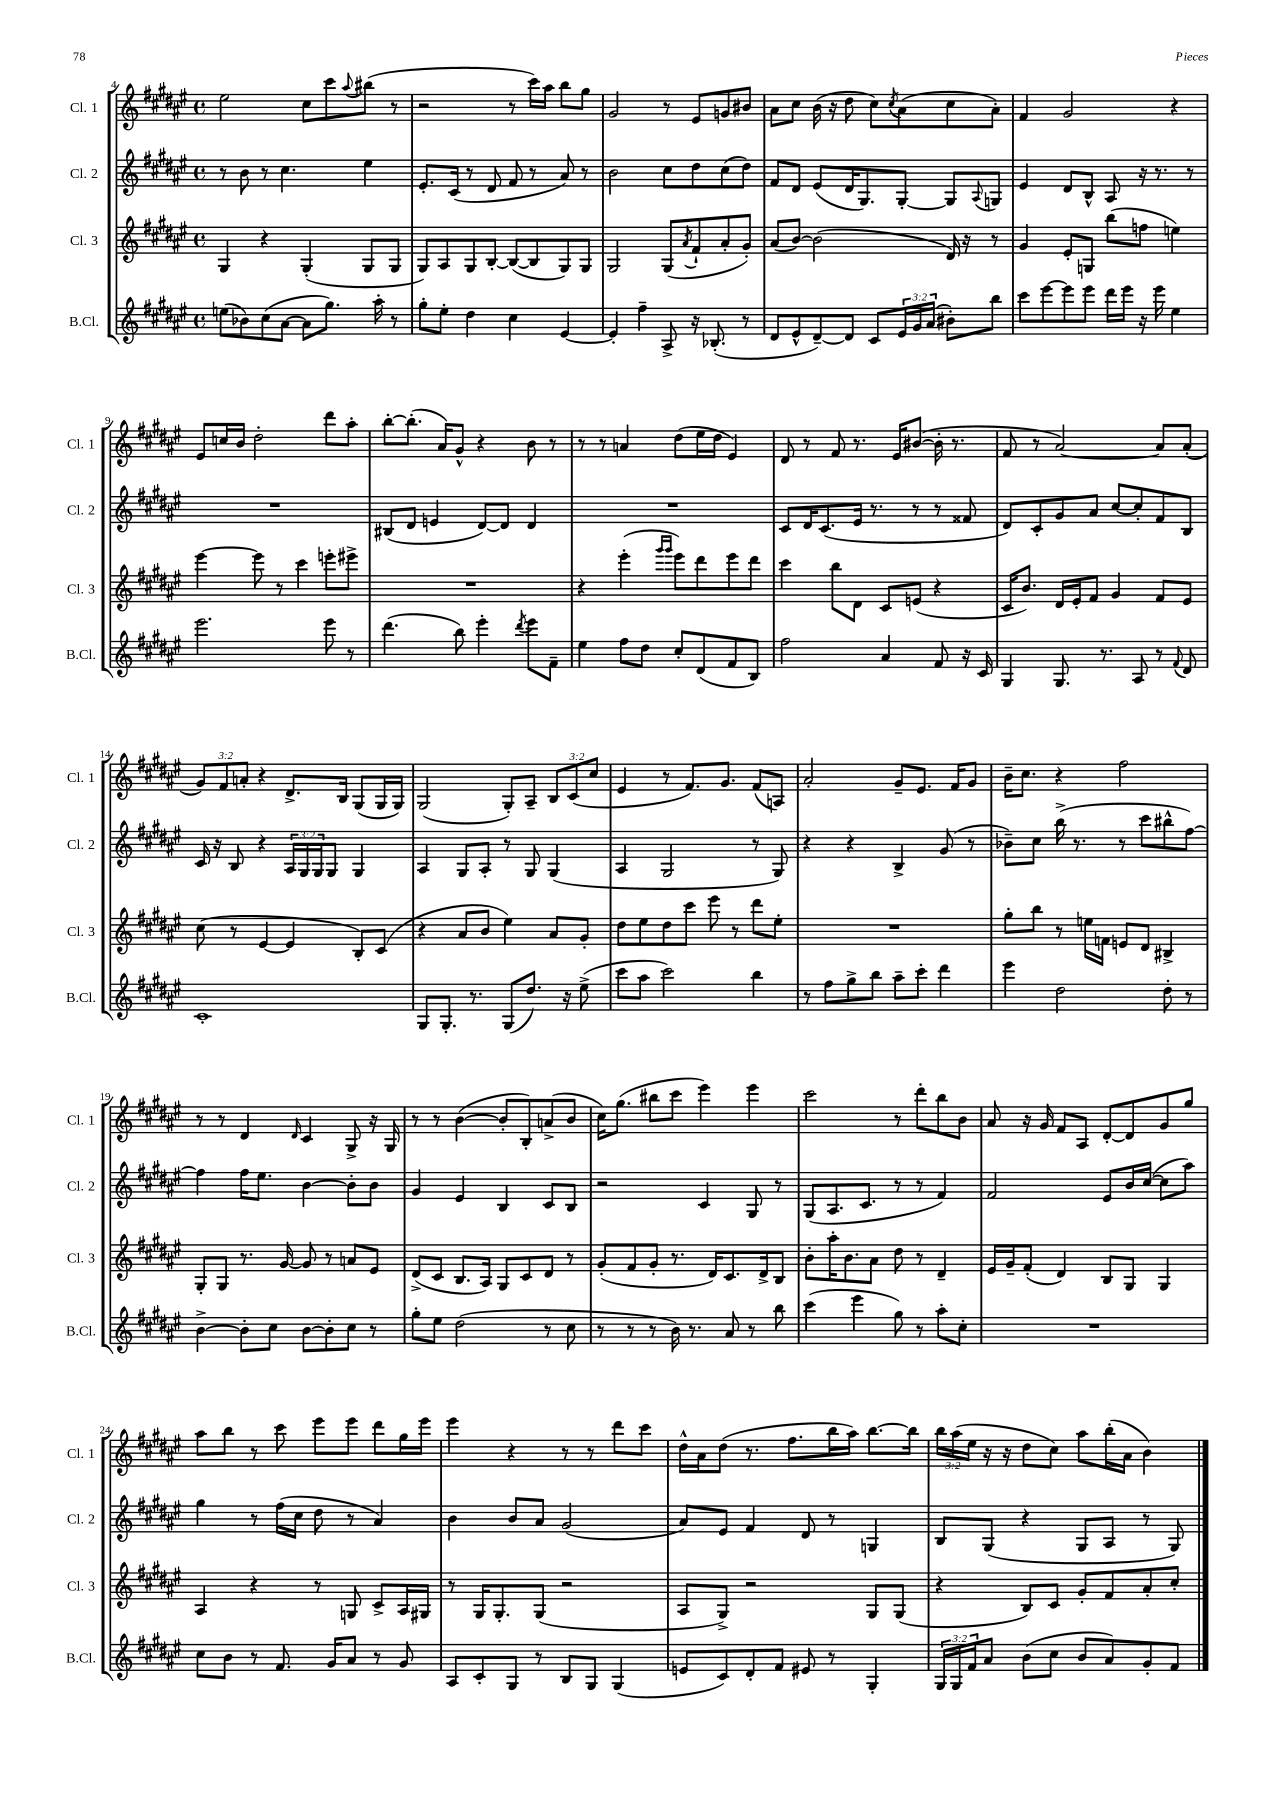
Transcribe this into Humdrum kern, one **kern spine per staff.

**kern	**kern	**kern	**kern
*staff4	*staff3	*staff2	*staff1
*clefG2	*clefG2	*clefG2	*clefG2
*k[f#c#g#d#a#e#]	*k[f#c#g#d#a#e#]	*k[f#c#g#d#a#e#]	*k[f#c#g#d#a#e#]
*M4/4	*M4/4	*M4/4	*M4/4
*met(c)	*met(c)	*met(c)	*met(c)
(8ee	4G#	8r	2ee#
8b-)	.	8b	.
(8cc#	4r	8r	.
[8a#	.	4.cc#	.
8a#]	(4G#'	.	8cc#
8.gg#)	.	.	8ccc#
.	.	.	8qqaa#
.	8G#	4ee#	(8bb#
16aa#'	.	.	.
8r	8G#	.	8r
=	=	=	=
8gg#'	8G#)	8.e#'	2r
8ee#'	8A#	.	.
.	.	(16c#	.
4dd#	8G#	8r	.
.	[8B'	8d#	.
4cc#	(8B_	8f#	8r
.	8B]	8r	16ccc#)
.	.	.	16aa#
[4e#	8G#)	8a#)	8bb
.	8G#	8r	8gg#
=	=	=	=
4e#']	2G#	2b	2g#
4ff#~	.	.	.
8A#^	(8G#	8cc#	8r
.	8qa#	.	.
16r	8f#`	8dd#	8e#
(8.B-'	.	.	.
.	8a#'	(8cc#	8g
8r	8g#')	8dd#)	8b#
=	=	=	=
8d#	(8a#	8f#	8a#
8e#^^	[8b)	8d#	8cc#
[8d#~)	(2b]	(8e#	(16b
.	.	.	16r
8d#]	.	16d#	8dd#
.	.	8.G#)	.
8c#	.	.	8cc#)
.	.	.	8qcc#
24e#	.	[8G#'	(8a#
24g#	.	.	.
(24a#	.	.	.
8b#')	16d#)	8G#]	8cc#
.	16r	.	.
.	.	8qqA#	.
8bb	8r	8G	8a#')
=	=	=	=
8ccc#	4g#	4e#	4f#
[8eee#	.	.	.
8eee#]	8e#'	8d#	2g#
8eee#	8G	8B^^	.
16ddd#	(8bb	8A#	.
16eee#	.	.	.
16r	8ff	16r	.
16eee#	.	8.r	.
4ee#	4ee)	.	4r
.	.	8r	.
=	=	=	=
2.eee#	[4eee#	1r	8e#
.	.	.	16cc
.	.	.	16b
.	8eee#]	.	2dd#'
.	8r	.	.
.	4ccc#	.	.
8eee#	8eee'	.	8ddd#
8r	8eee#^	.	8aa#'
=	=	=	=
(4.ddd#	1r	(8B#	[8bb'
.	.	8d#	(8.bb']
.	.	4e	.
.	.	.	16a#)
8bb)	.	.	8g#^^
4eee#'	.	[8d#)	4r
.	.	8d#]	.
8qddd#	.	.	.
8eee#	.	4d#	8b
8f#~	.	.	8r
=	=	=	=
4ee#	4r	1r	8r
.	.	.	8r
8ff#	(4eee#'	.	4a
8dd#	.	.	.
.	16qqggg#	.	.
.	16qqggg#	.	.
8cc#'	8eee#)	.	(8dd#
(8d#	8ddd#	.	16ee#
.	.	.	16dd#
8f#	8eee#	.	4e#)
8B)	8ddd#	.	.
=	=	=	=
2ff#	4ccc#	8c#	8d#
.	.	16d#	8r
.	.	(8.c#	.
.	8bb	.	8f#
.	8d#	16e#	8.r
.	.	8.r	.
4a#	8c#	.	.
.	.	.	16e#
.	(8e	8r	([8b#
8f#	4r	8r	16b#']
.	.	.	8.r
16r	.	8f##	.
16c#	.	.	.
=	=	=	=
4G#	16c#	8d#)	8f#
.	8.b)	.	.
.	.	8c#'	8r
8.G#	16d#	8g#	[2a#)
.	16e#'	.	.
.	8f#	8a#	.
8.r	.	.	.
.	4g#	[8cc#	.
8A#	.	8cc#']	.
8r	8f#	8f#	8a#]
8qqf#	.	.	.
8d#	8e#	8B	(8a#'
=	=	=	=
1c#'	(8cc#	16c#	12g#)
.	.	16r	.
.	.	.	12f#
.	8r	8B	.
.	.	.	12a'
.	[4e#	4r	4r
.	4e#]	24A#	8.d#^
.	.	24G#	.
.	.	24G#	.
.	.	8G#	.
.	.	.	16B
.	8B')	4G#	(8G#
.	(8c#	.	16G#
.	.	.	16G#)
=	=	=	=
8G#	4r	4A#	(2G#
8.G#'	.	.	.
.	8a#	8G#	.
8.r	.	.	.
.	8b	8A#'	.
(8G#	4ee#)	8r	8G#')
8.dd#)	.	8G#	8A#~
.	8a#	(4G#	12B
16r	.	.	.
.	.	.	(12c#
(8ee#^	8g#'	.	.
.	.	.	12cc#
=	=	=	=
8ccc#	8dd#	4A#	4e#
8aa#	8ee#	.	.
2ccc#)	8dd#	2G#	8r
.	8ccc#	.	8.f#)
.	8eee#	.	.
.	.	.	8.g#
.	8r	.	.
4bb	8ddd#	8r	(8f#
.	8ee#'	8G#)	8A)
=	=	=	=
8r	1r	4r	2a#'
8ff#	.	.	.
8gg#^	.	4r	.
8bb	.	.	.
8aa#~	.	4B^	8g#~
8ccc#'	.	.	8.e#
4ddd#	.	(8g#	.
.	.	.	16f#
.	.	8r	8g#
=	=	=	=
4eee#	8gg#'	8b-~)	16b~
.	.	.	8.cc#
.	8bb	8cc#	.
2dd#	8r	(16bb^	4r
.	.	8.r	.
.	16ee	.	.
.	16f	.	.
.	8e	8r	2ff#
.	8d#	8ccc#	.
8dd#'	4B#^	8bb#^^	.
8r	.	[8ff#)	.
=	=	=	=
[4b^	8G#'	4ff#]	8r
.	8G#	.	8r
8b']	8.r	16ff#	4d#
.	.	8.ee#	.
8cc#	.	.	.
.	[16g#	.	.
.	.	.	16qqd#
[8b	8g#]	[4b	4c#
8b']	8r	.	.
8cc#	8a	8b']	8G#^
8r	8e#	8b	16r
.	.	.	16G#
=	=	=	=
8gg#'	(8d#^	4g#	8r
8ee#	8c#	.	8r
(2dd#	8.B	4e#	([4b
.	16A#)	.	.
.	8G#	4B	8b']
.	8c#	.	8B')
8r	8d#	8c#	(8a^
8cc#	8r	8B	8b
=	=	=	=
8r	(8g#'	2r	16cc#)
.	.	.	(8.gg#
8r	8f#	.	.
8r	8g#'	.	8bb#
16b)	8.r	.	8ccc#
8.r	.	.	.
.	.	4c#	4eee#)
.	16d#)	.	.
8a#	8.c#	.	.
8r	.	8G#	4eee#
.	16d#^	.	.
8bb	8B	8r	.
=	=	=	=
(4ccc#	8b'	(8G#	2ccc#
.	16aa#'	8.A#	.
.	8.b	.	.
4eee#	.	.	.
.	.	8.c#	.
.	8a#	.	.
8gg#)	8dd#	8r	8r
8r	8r	8r	8ddd#'
8aa#'	4d#~	4f#)	8bb
8cc#'	.	.	8b
=	=	=	=
1r	16e#	2f#	8a#
.	16g#~	.	.
.	(8f#'	.	16r
.	.	.	16g#
.	4d#)	.	8f#
.	.	.	8A#
.	8B	8e#	[8d#'
.	8G#	16b	8d#]
.	.	([16cc#	.
.	4G#	8cc#]	8g#
.	.	8aa#)	8gg#
=	=	=	=
8cc#	4A#	4gg#	8aa#
8b	.	.	8bb
8r	4r	8r	8r
8.f#	.	(16ff#	8ccc#
.	.	16cc#	.
.	8r	8dd#	8eee#
16g#	.	.	.
8a#	8G	8r	8eee#
8r	8c#^	4a#)	8ddd#
8g#	16A#	.	16gg#
.	16G#	.	16eee#
=	=	=	=
8A#	8r	4b	4eee#
8c#'	16G#	.	.
.	8.G#'	.	.
8G#	.	8b	4r
8r	(8G#	8a#	.
8B	2r	(2g#	8r
8G#	.	.	8r
(4G#	.	.	8ddd#
.	.	.	8ccc#
=	=	=	=
8e	8A#	8a#)	16dd#^^
.	.	.	16a#
8c#)	8G#^)	8e#	(8dd#
8d#'	2r	4f#	8.r
8f#	.	.	.
.	.	.	8.ff#
8e#	.	8d#	.
8r	.	8r	16bb
.	.	.	16aa#)
4G#'	8G#	4G	[8.bb
.	(8G#	.	.
.	.	.	16bb]
=	=	=	=
24G#	4r	8B	24bb
24G#	.	.	(24aa#
24f#	.	.	24ee#
8a#	.	(8G#	16r
.	.	.	16r
(8b	8B)	4r	8dd#
8cc#	8c#	.	8cc#)
8b	8g#'	8G#	8aa#
8a#)	8f#	8A#	(16bb'
.	.	.	16a#
8g#'	8a#'	8r	4b)
8f#	8cc#'	8G#)	.
==	==	==	==
*-	*-	*-	*-
